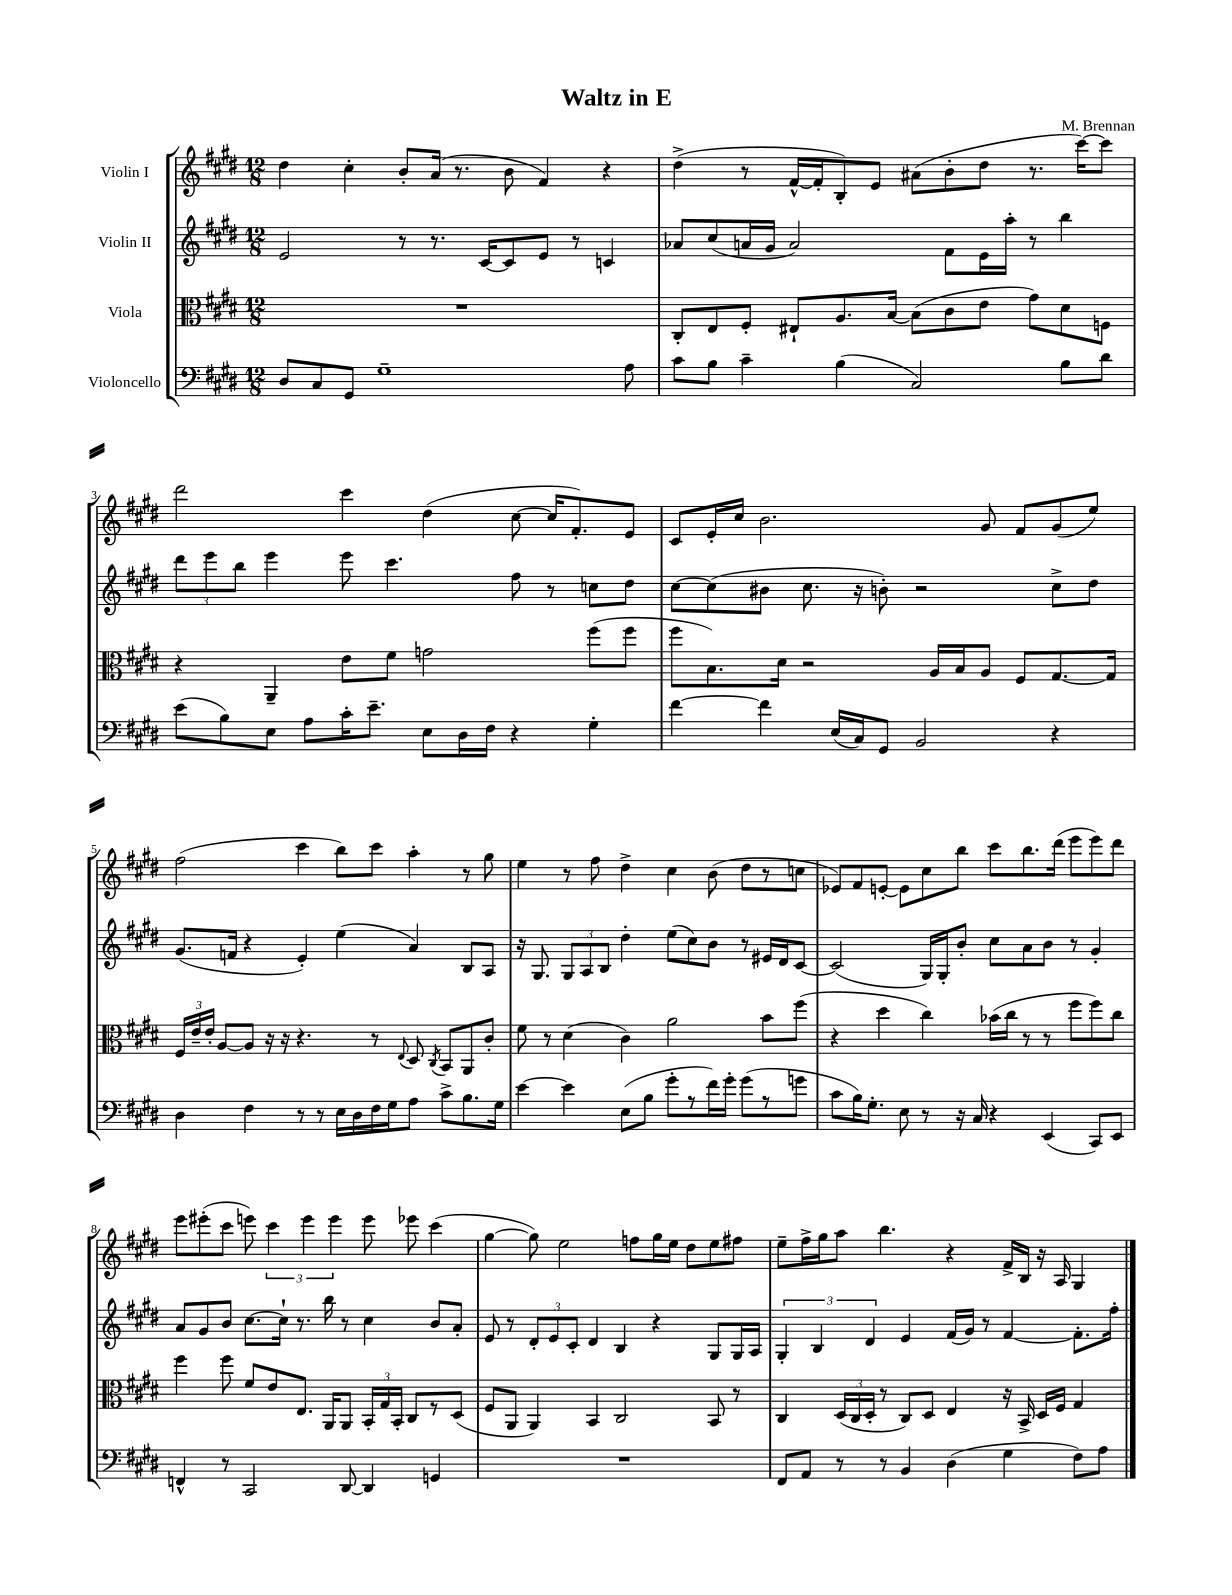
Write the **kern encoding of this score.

**kern	**kern	**kern	**kern
*staff4	*staff3	*staff2	*staff1
*clefF4	*clefC3	*clefG2	*clefG2
*k[f#c#g#d#]	*k[f#c#g#d#]	*k[f#c#g#d#]	*k[f#c#g#d#]
*M12/8	*M12/8	*M12/8	*M12/8
8D#/L	1.r	2e/	4dd#\
8C#/	.	.	.
8GG#/J	.	.	4cc#'\
1G#~	.	.	.
.	.	8r	8b'/L
.	.	8.r	(16a/Jk
.	.	.	8.r
.	.	[16c#/LK	.
.	.	8c#/]	8b\
.	.	8e/J	4f#/)
.	.	8r	.
.	.	4c/	4r
8A\	.	.	.
=	=	=	=
8c#\L	8C#'/L	8a-/L	(4dd#^\
8B\J	8E/	(8cc#/	.
4c#~\	8F#'/J	16a/L	8r
.	.	16g#/JJ	.
.	8E#`/L	2a/)	[16f#^^/LL
.	.	.	16f#'/]J
(4B\	8.A/	.	8B'/)
.	.	.	8e/J
.	[16B/Jk	.	.
2C#/)	(8B\]L	.	(8a#\L
.	8c#\	8f#\L	8b'\
.	8e\J	16e\L	8dd#\J
.	.	16aa'\JJ	.
.	8g#\L)	8r	8.r
8B\L	8d#\	4bb\	.
.	.	.	[16ccc#\LK)
8d#\J	8F\J	.	8ccc#\]J
=	=	=	=
(8e\L	4r	12ddd#\L	2ddd#\
.	.	12eee\	.
8B\)	.	.	.
.	.	12bb\J	.
8E\J	4AA~/	4eee\	.
8A\L	.	.	.
16c#'\K	8e\L	8eee\	4ccc#\
8.e~\J	.	.	.
.	8f#\J	4.ccc#\	.
8E\L	2g\	.	(4dd#\
16D#\L	.	.	.
16F#\JJ	.	.	.
4r	.	8ff#\	[8cc#\
.	.	8r	16cc#/]LK
.	.	.	8.f#'/)
4G#'\	(8ff#\L	8cc\L	.
.	8ff#\J	8dd#\J	8e/J
=	=	=	=
[4f#\	8ff#\L	[8cc#\L	8c#/L
.	8.B\)	(8cc#\]	16e'/L
.	.	.	16cc#/JJ
4f#\]	.	8b#\J	2.b\
.	16d#\Jk	.	.
.	2r	8.cc#\	.
(16E/LL	.	.	.
16C#/J)	.	16r	.
8GG#/J	.	8b'\)	.
2BB/	.	2r	.
.	16A/LL	.	.
.	16B/J	.	.
.	8A/J	.	8g#/
.	8F#/L	.	8f#/L
4r	[8.G#/	8cc#^\L	(8g#/
.	.	8dd#\J	8ee/J)
.	16G#/]Jk	.	.
=	=	=	=
4D#\	24F#/LL	(8.g#/L	(2ff#\
.	24e~/	.	.
.	24e'/JJ	.	.
.	[8A/L	.	.
.	.	16f/Jk	.
4F#\	8A/]J	4r	.
.	16r	.	.
.	16r	.	.
8r	4.r	4e'/)	4ccc#\
8r	.	.	.
16E\LL	.	(4ee\	8bb\L)
16D#\	.	.	.
16F#\	8r	.	8ccc#\J
16G#\J	.	.	.
.	8qqE/	.	.
8A\J	8D#/	4a/)	4aa'\
.	8qC#/	.	.
8c#^\L	8BB/L	.	.
8.B\	8AA/	8B/L	8r
.	8c#'/J	8A/J	8gg#\
16G#\Jk	.	.	.
=	=	=	=
[4e\	8f#\	16r	4ee\
.	.	8.G#/	.
.	8r	.	.
4e\]	(4d#\	12G#/L	8r
.	.	12A/	.
.	.	.	8ff#\
.	.	12B/J	.
(8E\L	4c#\)	4dd#'\	4dd#^\
8B\J	.	.	.
8g#'\L	2a\	(8ee\L	4cc#\
8r	.	8cc#\)	.
16f#\L)	.	8b\J	(8b\
16g#'\JJ	.	.	.
(8g#\L	.	8r	8dd#\L
8r	8b\L	16e#/LL	8r
.	.	16d#/J	.
8g\J	(8ff#\J	[8c#/J	8cc\J
=	=	=	=
8c#\L	4r	(2c#/]	8e-/L)
16B\K)	.	.	8f#/
8.G#'\J	.	.	.
.	4dd#\	.	[8e'/J
8E\	.	.	8e\]L
8r	4cc#\)	16G#/LL)	8cc#\
.	.	16G#'/J	.
16r	.	8b'/J	8bb\J
16C#/	.	.	.
4r	(16b-\LL	8cc#\L	8ccc#\L
.	16cc#\JJ	.	.
.	8r	8a\	8.bb\
(4EE/	8r	8b\J	.
.	.	.	(16ddd#\Jk
.	8ff#\L	8r	8eee\L
8CC#/L)	8ff#\)	4g#'/	8eee\)
8EE/J	8cc#\J	.	8ddd#\J
=	=	=	=
4FF^^/	4ff#\	8a/L	8eee\L
.	.	8g#/	(8eee#'\
8r	8ff#\	8b/J	8ccc#\J
2CC#/	8f#/L	[8.cc#\L	8eee\)
.	8e/	.	6ccc#\
.	.	16cc#`\]Jk	.
.	8.E/J	8.r	.
.	.	.	6eee\
.	16AA/LK	16bb\	.
.	.	.	6eee\
[8DD#/	8AA/J	8r	.
4DD#/]	24BB'/LL	4cc#\	8eee\
.	24G#/	.	.
.	24BB'/JJ	.	.
.	8C#/L	.	8eee-\
4GG/	8r	8b/L	(4ccc#\
.	(8D#/J	8a'/J	.
=	=	=	=
1.r	8F#/L	8e/	[4gg#\
.	8AA/J	8r	.
.	4AA/)	12d#'/L	8gg#\])
.	.	12e/	.
.	.	.	2ee\
.	.	12c#'/J	.
.	4BB/	4d#/	.
.	2C#/	4B/	.
.	.	.	8ff\L
.	.	4r	16gg#\L
.	.	.	16ee\JJ
.	.	.	8dd#\L
.	8BB/	8G#/L	8ee\
.	8r	16G#/L	8ff#\J
.	.	16A/JJ	.
=	=	=	=
8FF#/L	4C#/	6G#'/	8ee~\L
8AA/J	.	.	16ff#^\L
.	.	6B/	.
.	.	.	16gg#\J
8r	(24D#/LL	.	8aa\J
.	24C#/	.	.
.	24D#'/JJ	6d#/	.
8r	8r	.	4.bb\
4BB/	8C#/L)	4e/	.
.	8D#/J	.	.
(4D#\	4E/	(16f#/LL	4r
.	.	16g#/JJ)	.
.	.	8r	.
4G#\	16r	[4f#/	16f#^/LL
.	16BB^/	.	16B/JJ
.	16D#/LL	.	16r
.	16F#/JJ	.	16A/
8F#\L)	4G#/	8.f#'\]L	4G#/
8A\J	.	.	.
.	.	16ff#'\Jk	.
==	==	==	==
*-	*-	*-	*-
